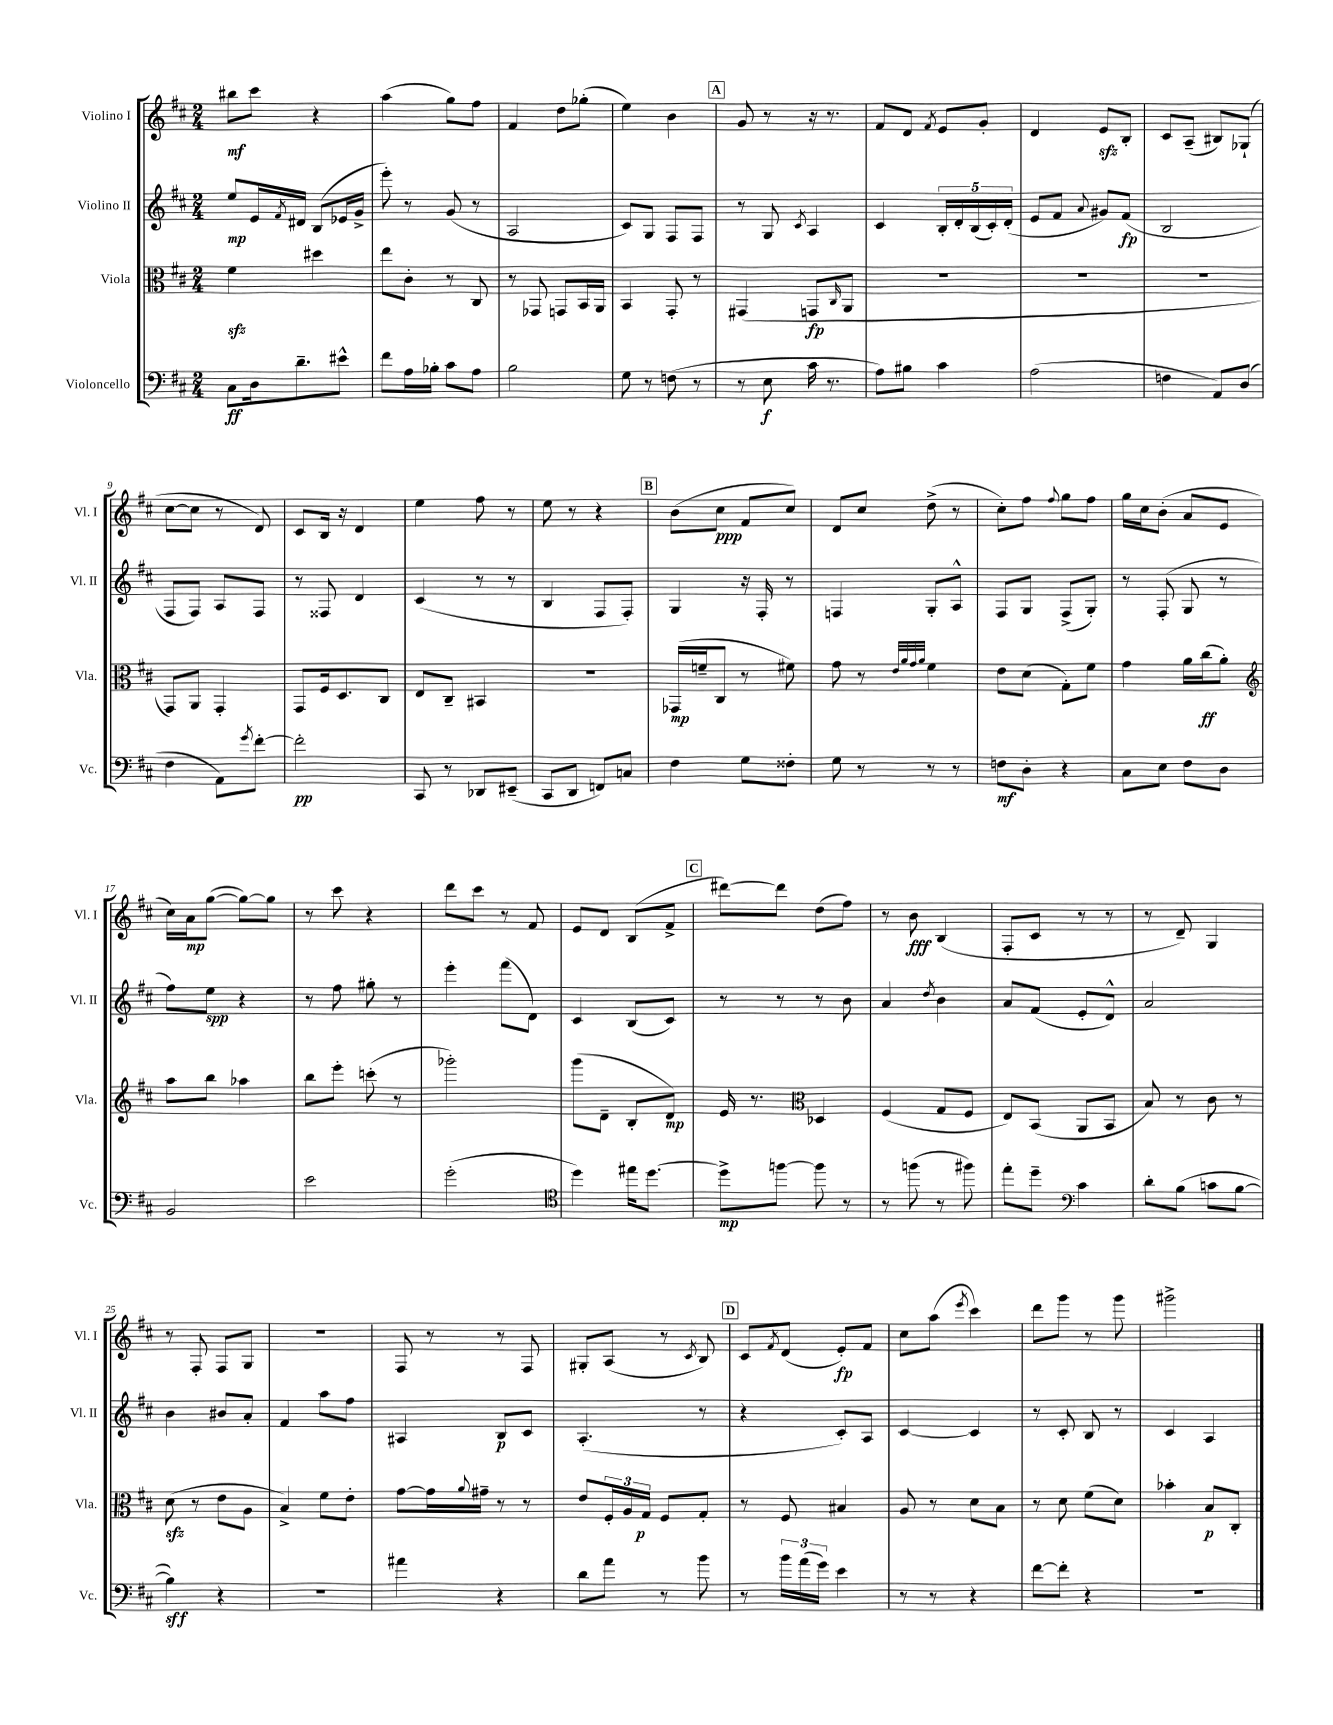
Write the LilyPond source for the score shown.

<<
\new StaffGroup <<
\new Staff = "s0" \with { instrumentName = "Violino I" shortInstrumentName = "Vl. I" } {
    \clef treble \key d \major \numericTimeSignature \time 2/4
    bis''8\mf cis'''8 r4 |
    a''4( g''8) fis''8 |
    fis'4 d''8 ges''8-.( |
    e''4) b'4 |
    \mark \markup { \box "A" } g'8 r8 r16 r8. |
    fis'8 d'8 \acciaccatura { fis'8 } e'8 g'8-. |
    d'4 e'8\sfz b8-. |
    cis'8 a8--( bis8) ges8-!( |
    cis''8~ cis''8 r8 d'8) |
    cis'8 b16 r16 d'4 |
    e''4 fis''8 r8 |
    e''8 r8 r4 |
    \mark \markup { \box "B" } b'8( cis''8\ppp fis'8 cis''8) |
    d'8 cis''8 d''8->( r8 |
    cis''8-.) fis''8 \appoggiatura { fis''8 } g''8 fis''8 |
    g''16 cis''16 b'8-.( a'8 e'8 |
    cis''16) a'16\mp g''8~( g''8~) g''8 |
    r8 cis'''8 r4 |
    d'''8 cis'''8 r8 fis'8 |
    e'8 d'8 b8( fis'8-> |
    \mark \markup { \box "C" } dis'''8~) dis'''8 d''8( fis''8) |
    r8 b'8\fff b4( |
    fis8-. cis'8 r8 r8 |
    r8 d'8--) g4 |
    r8 fis8-. fis8 g8 |
    R2 |
    fis8 r8 r8 fis8 |
    gis8-. a8( r8 \acciaccatura { cis'8 } b8) |
    \mark \markup { \box "D" } cis'8 \acciaccatura { fis'8 } d'8( e'8-.\fp) fis'8 |
    cis''8 a''8( \acciaccatura { e'''8 } cis'''4) |
    d'''8 g'''8 r8 g'''8 |
    gis'''2-> \bar "|." |
}
\new Staff = "s1" \with { instrumentName = "Violino II" shortInstrumentName = "Vl. II" } {
    \clef treble \key d \major \numericTimeSignature \time 2/4
    e''8\mp e'16 \acciaccatura { fis'8 } dis'16 b8( ees'16 g'16-> |
    e'''8-.) r8 g'8( r8 |
    a2 |
    cis'8) g8 fis8 fis8 |
    \mark \markup { \box "A" } r8 g8 \acciaccatura { cis'8 } a4 |
    cis'4 \tuplet 5/4 { b16-. d'16-. b16( cis'16-.) d'16-.( } |
    e'8 fis'8 \appoggiatura { a'8 } gis'8) fis'8\fp( |
    b2 |
    fis8 fis8) a8 fis8 |
    r8 fisis8 d'4 |
    cis'4( r8 r8 |
    b4 fis8 fis8-.) |
    \mark \markup { \box "B" } g4 r16 fis16-. r8 |
    f4 g8-. a8-^ |
    fis8 g8 fis8->( g8-.) |
    r8 fis8-.( g8 r8 |
    fis''8) e''8\spp r4 |
    r8 fis''8 gis''8-. r8 |
    e'''4-. fis'''8( d'8) |
    cis'4 b8( cis'8) |
    \mark \markup { \box "C" } r8 r8 r8 b'8 |
    a'4 \acciaccatura { d''8 } b'4 |
    a'8 fis'8( e'8-. d'8-^) |
    a'2 |
    b'4 bis'8 a'8-. |
    fis'4 a''8 fis''8 |
    ais4 b8\p cis'8 |
    a4.-.( r8 |
    \mark \markup { \box "D" } r4 cis'8-.) a8 |
    cis'4~ cis'4 |
    r8 cis'8-. b8 r8 |
    cis'4 a4 \bar "|." |
}
\new Staff = "s2" \with { instrumentName = "Viola" shortInstrumentName = "Vla." } {
    \clef alto \key d \major \numericTimeSignature \time 2/4
    fis'4\sfz dis''4 |
    e''8 cis'8-. r8 cis8 |
    r8 ges,8 g,8 b,16 a,16 |
    b,4 g,8-. r8 |
    \mark \markup { \box "A" } gis,4( g,8\fp \grace { cis16 } a,8 |
    R2 |
    R2 |
    R2 |
    g,8) a,8 g,4-. |
    g,8 fis16 d8. cis8 |
    e8 cis8-- bis,4 |
    R2 |
    \mark \markup { \box "B" } ges,16\mp( f'16-- cis8 r8 fis'8) |
    g'8 r8 \grace { e'32 a'32 g'32 a'32 } fis'4 |
    e'8 d'8( g8-.) fis'8 |
    g'4 a'16 cis''16\ff( a'8-.) |
    \clef treble a''8 b''8 aes''4 |
    b''8 e'''8-. c'''8-.( r8 |
    ges'''2-.) |
    g'''8( d'8-- b8-. d'8\mp) |
    \mark \markup { \box "C" } e'16 r8. \clef alto des4 |
    fis4( g8 fis8 |
    e8) b,8( a,8 b,8 |
    b8) r8 cis'8 r8 |
    d'8\sfz( r8 e'8 a8 |
    b4->) fis'8 e'8-. |
    g'8~ g'16 \appoggiatura { a'8 } gis'16-- r8 r8 |
    e'8 \tuplet 3/2 { fis16-. a16 g16\p } fis8 g8-. |
    \mark \markup { \box "D" } r8 fis8 bis4 |
    a8 r8 d'8 b8 |
    r8 d'8 fis'8( d'8) |
    bes'4-. b8\p cis8-. \bar "|." |
}
\new Staff = "s3" \with { instrumentName = "Violoncello" shortInstrumentName = "Vc." } {
    \clef bass \key d \major \numericTimeSignature \time 2/4
    cis8\ff d16 d'8.-- eis'8-^ |
    fis'8 a16 bes16-. cis'8 a8 |
    b2 |
    g8 r8 f8( r8 |
    \mark \markup { \box "A" } r8 e8\f cis'16 r8. |
    a8) bis8 cis'4 |
    a2( |
    f4 a,8) d8( |
    fis4 a,8) \acciaccatura { g'8 } fis'8~-. |
    fis'2-.\pp |
    cis,8 r8 des,8 eis,8--( |
    cis,8 d,8 f,8) c8 |
    \mark \markup { \box "B" } fis4 g8 fisis8-. |
    g8 r8 r8 r8 |
    f8\mf d8-. r4 |
    cis8 e8 fis8 d8 |
    b,2 |
    e'2 |
    g'2-.( |
    \clef tenor d''4) eis''16 d''8.~ |
    \mark \markup { \box "C" } d''8->\mp f''8~ f''8 r8 |
    r8 f''8( r8 fis''8) |
    e''8-. d''8-- \clef bass cis'4 |
    d'8-. b8( c'8 b8~ |
    b4\sff) r4 |
    R2 |
    ais'4 r4 |
    d'8 a'8 r8 b'8 |
    \mark \markup { \box "D" } r8 \tuplet 3/2 { b'16 a'16( g'16) } e'4 |
    r8 r8 r4 |
    fis'8~ fis'8-. r4 |
    R2 \bar "|." |
}
>>
>>
